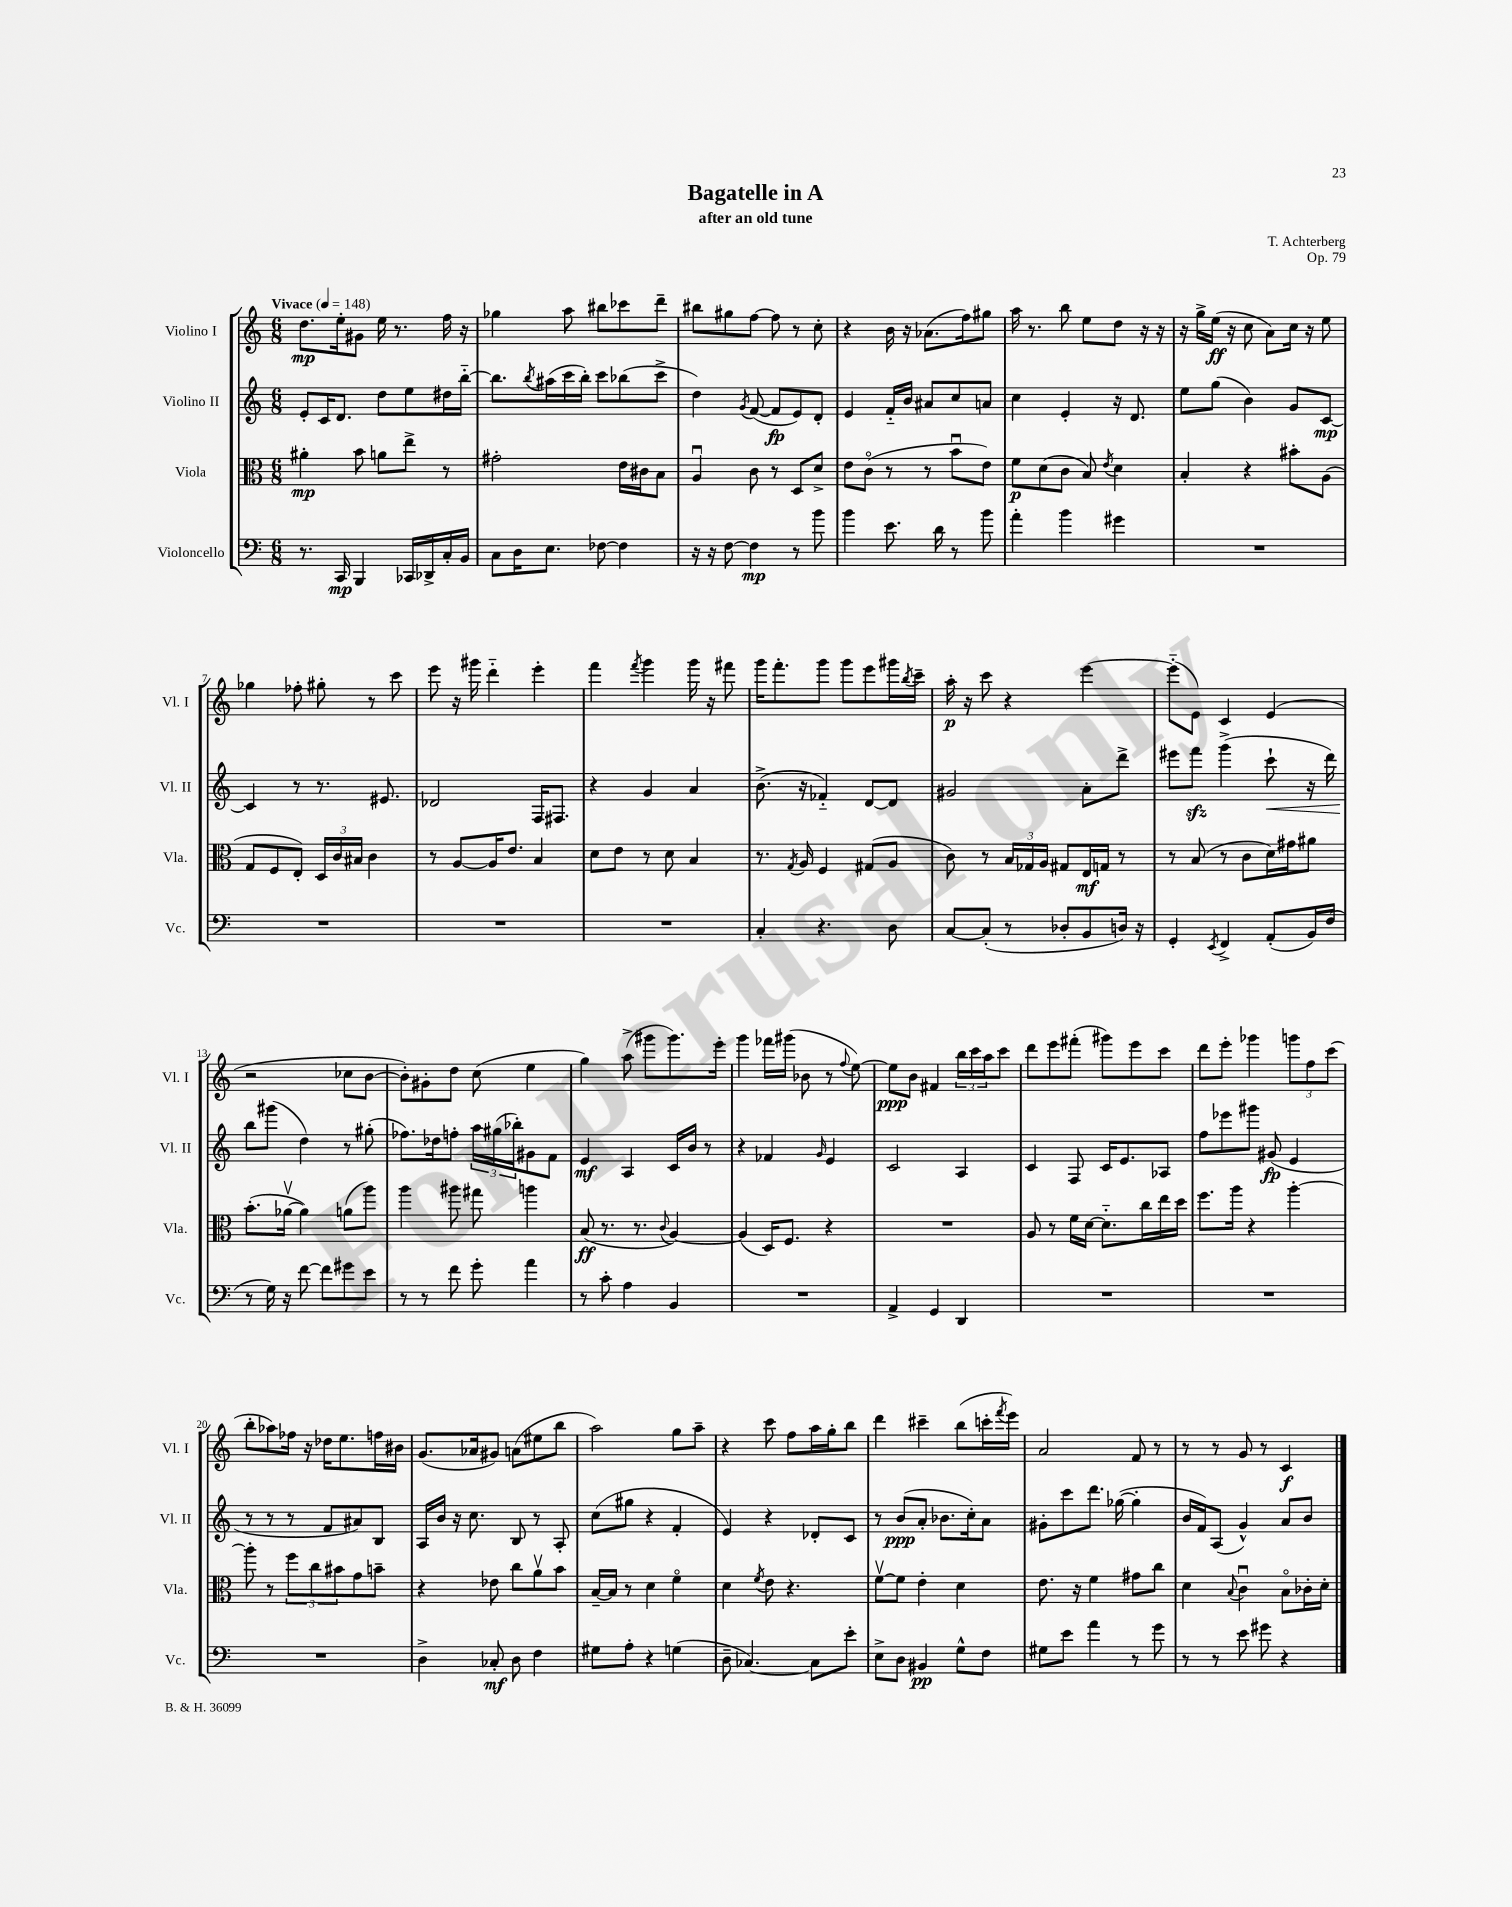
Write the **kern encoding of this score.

**kern	**kern	**kern	**kern
*staff4	*staff3	*staff2	*staff1
*clefF4	*clefC3	*clefG2	*clefG2
*k[]	*k[]	*k[]	*k[]
*M6/8	*M6/8	*M6/8	*M6/8
*MM148	*MM148	*MM148	*MM148
8.r	4a#'	8e'	8.dd
.	.	16c	.
16CC	.	8.d	16ee'
4BBB	8b	.	8g#
.	8a	8dd	16ee
.	.	.	8.r
16CC-	8ee^	8ee	.
16DD-^	.	.	.
16C'	8r	16dd#	16ff
16BB	.	[16bb'~	16r
=	=	=	=
8C	2g#'	8.bb]	4gg-
16D	.	.	.
.	.	8qbb	.
8.E	.	(16aa#	.
.	.	16ccc	8aa
.	.	16bb')	.
[8F-	.	8ccc	8bb#
4F-]	16e	(8bb-	8ccc-
.	16c#	.	.
.	8B	8ccc^	8ddd~
=	=	=	=
16r	4Au	4dd)	8bb#
16r	.	.	.
[8F	.	.	8gg#
.	.	8qg	.
4F]	8c	([8f	[8ff
.	8r	8f]	8ff]
8r	8D	8e)	8r
8b	8d^	8d'	8cc'
=	=	=	=
4b	8e	4e	4r
.	(8co	.	.
8.e	8r	16f'~	16b
.	.	16b	16r
.	8r	8a#	(8.a-
16d	.	.	.
8r	8bu	8cc	.
.	.	.	16ff)
8b	8e)	8a	8gg#
=	=	=	=
4a'	8f	4cc	16aa
.	.	.	8.r
.	(8d	.	.
4b	8c	4e'	8bb
.	8B)	.	8ee
.	8qe	.	.
4g#	4d	16r	8dd
.	.	8.d	.
.	.	.	16r
.	.	.	16r
=	=	=	=
2.r	4B'	8ee	16r
.	.	.	16gg^
.	.	(8gg	(16ee
.	.	.	16r
.	4r	4b)	8cc
.	.	.	8a)
.	8b#'	8g	16cc
.	.	.	16r
.	(8A	[8c	8ee
=	=	=	=
2.r	8G	4c]	4gg-
.	8F	.	.
.	8E')	8r	8ff-'
.	24D	8.r	8gg#'
.	24c	.	.
.	24B#	.	.
.	4c	.	8r
.	.	8.e#	.
.	.	.	8ccc
=	=	=	=
2.r	8r	2d-	8eee
.	[8A	.	16r
.	.	.	16ggg#
.	16A]	.	4ddd'~
.	8.e	.	.
.	4B	16F	4eee'
.	.	8.F#	.
=	=	=	=
2.r	8d	4r	4fff
.	8e	.	.
.	.	.	8qfff
.	8r	4g	4ggg
.	8d	.	.
.	4B	4a	16ggg
.	.	.	16r
.	.	.	8fff#
=	=	=	=
4C'	8.r	(8.b^	16ggg
.	.	.	8.fff'
.	8qG	.	.
.	16A	16r	.
4.r	4F	4f-'~)	8ggg
.	.	.	8ggg
.	(8G#	[8d	8eee
8D	8A	8d]	16ggg#
.	.	.	8qbb
.	.	.	16ccc~
=	=	=	=
[8C	8c)	2g#	16aa'
.	.	.	16r
(8C']	8r	.	8ccc
8r	24B	.	4r
.	24G-	.	.
.	24A	.	.
8D-'	8G#	.	.
8BB	16E	8a'	[4eee
.	16G	.	.
16D)	8r	8ddd^	.
16r	.	.	.
=	=	=	=
4GG'	8r	8eee#	(8eee'~]
.	(8B	8fff	8e)
8qEE	.	.	.
4FF^	8r	(4ggg^	4c
.	8c	.	.
(8AA'	16d)	8ccc`	(4e
.	16g#	.	.
16BB)	8a#	16r	.
(16F	.	16ddd)	.
=	=	=	=
8r	(8.b'	8bb	2r
16G)	.	(8ggg#	.
16r	[16a-v	.	.
[8f	4a-])	4dd)	.
8f]	.	.	.
8g#	(8a	8r	8cc-
8e	8aa)	(8gg#'	[8b
=	=	=	=
8r	4aa	8.ff-)	8b'])
8r	.	.	8g#'
.	.	16dd-	.
8f	8aa#	8ff'	8dd
8g'	8gg#	24aa	(8cc
.	.	(24gg#	.
.	.	24bb-')	.
4a	4aa	8g#	4ee
.	.	8f	.
=	=	=	=
8r	(8B	4e	4gg)
8c'	8.r	.	.
4A	.	4A	(8aa^
.	8.r	.	.
.	.	.	8ggg#
.	8qqc	.	.
4BB	[4A)	16c	8.ggg#)
.	.	16b	.
.	.	8r	.
.	.	.	16eee'
=	=	=	=
2.r	(4A]	4r	4ggg
.	16D)	4f-	16fff-
.	8.F	.	(16ggg#
.	.	.	8b-
.	.	16qqg	.
.	4r	4e	8r
.	.	.	8qqff
.	.	.	[8ee)
=	=	=	=
4AA^	2.r	2c	8ee]
.	.	.	8b
4GG	.	.	4f#
4DD	.	4A	24bb
.	.	.	24ccc
.	.	.	24aa
.	.	.	8ccc
=	=	=	=
2.r	8A	4c	8ddd
.	8r	.	8eee
.	16f	8F	(8fff#'
.	[16d	.	.
.	8.d'~]	16c	8ggg#)
.	.	8.e	.
.	.	.	8eee
.	16cc	.	.
.	16ee	8A-	8ccc
.	16dd	.	.
=	=	=	=
2.r	8.ff	8ff	8ddd
.	.	8eee-	8eee'
.	16aa	.	.
.	4r	8ggg#	4ggg-
.	.	(8g#	.
.	[4aa'	4e	12ggg
.	.	.	12ff
.	.	.	(12ccc
=	=	=	=
2.r	8aa']	8r	8bb'
.	8r	8r	8aa-)
.	12ff	8r	16ff-
.	.	.	16r
.	12cc	.	.
.	.	8f	16dd-
.	12b#	.	.
.	.	.	8.ee
.	8g	8a#)	.
.	8b~	8B	16ff
.	.	.	16b#
=	=	=	=
4D^	4r	16A	(8.g
.	.	16b	.
.	.	16r	.
.	.	8.cc	16a-
8C-'	8e-	.	8g#)
8D	8cc	8B	(8a
4F	8av	8r	8ee#
.	8b	8A'	8bb
=	=	=	=
8G#	[16B~	(8cc	2aa)
.	16B]	.	.
8A'	8r	8gg#	.
4r	4d	4r	.
(4G	4fo	4f'	8gg
.	.	.	8aa~
=	=	=	=
8D~	4d	4e)	4r
[4.C-)	.	.	.
.	8qf	.	.
.	8e	4r	8ccc
.	4.r	.	8ff
8C-]	.	8d-'	16aa
.	.	.	16gg'
8e'	.	8c	8bb
=	=	=	=
8E^	[8fv	8r	4ddd
8D	8f]	(8b	.
4BB#	4e'	8a'	4ccc#~
.	.	8.b-	.
8G^^	4d	.	(8bb
.	.	16cc')	.
8F	.	8a	16ccc'
.	.	.	8qfff
.	.	.	16eee)
=	=	=	=
8G#	8.e	8g#'	2a
8e	.	8ccc	.
.	16r	.	.
4a	4f	8.ddd	.
.	.	([16gg-	.
8r	8g#	4gg-']	8f
8g	8cc	.	8r
=	=	=	=
8r	4d	16b	8r
.	.	16f)	.
8r	.	(8A	8r
.	8qqB	.	.
8e	4cu	4g^^)	8g
8g#	.	.	8r
4r	8Bo	8a	4c
.	16c-'	8b	.
.	16d'	.	.
==	==	==	==
*-	*-	*-	*-
